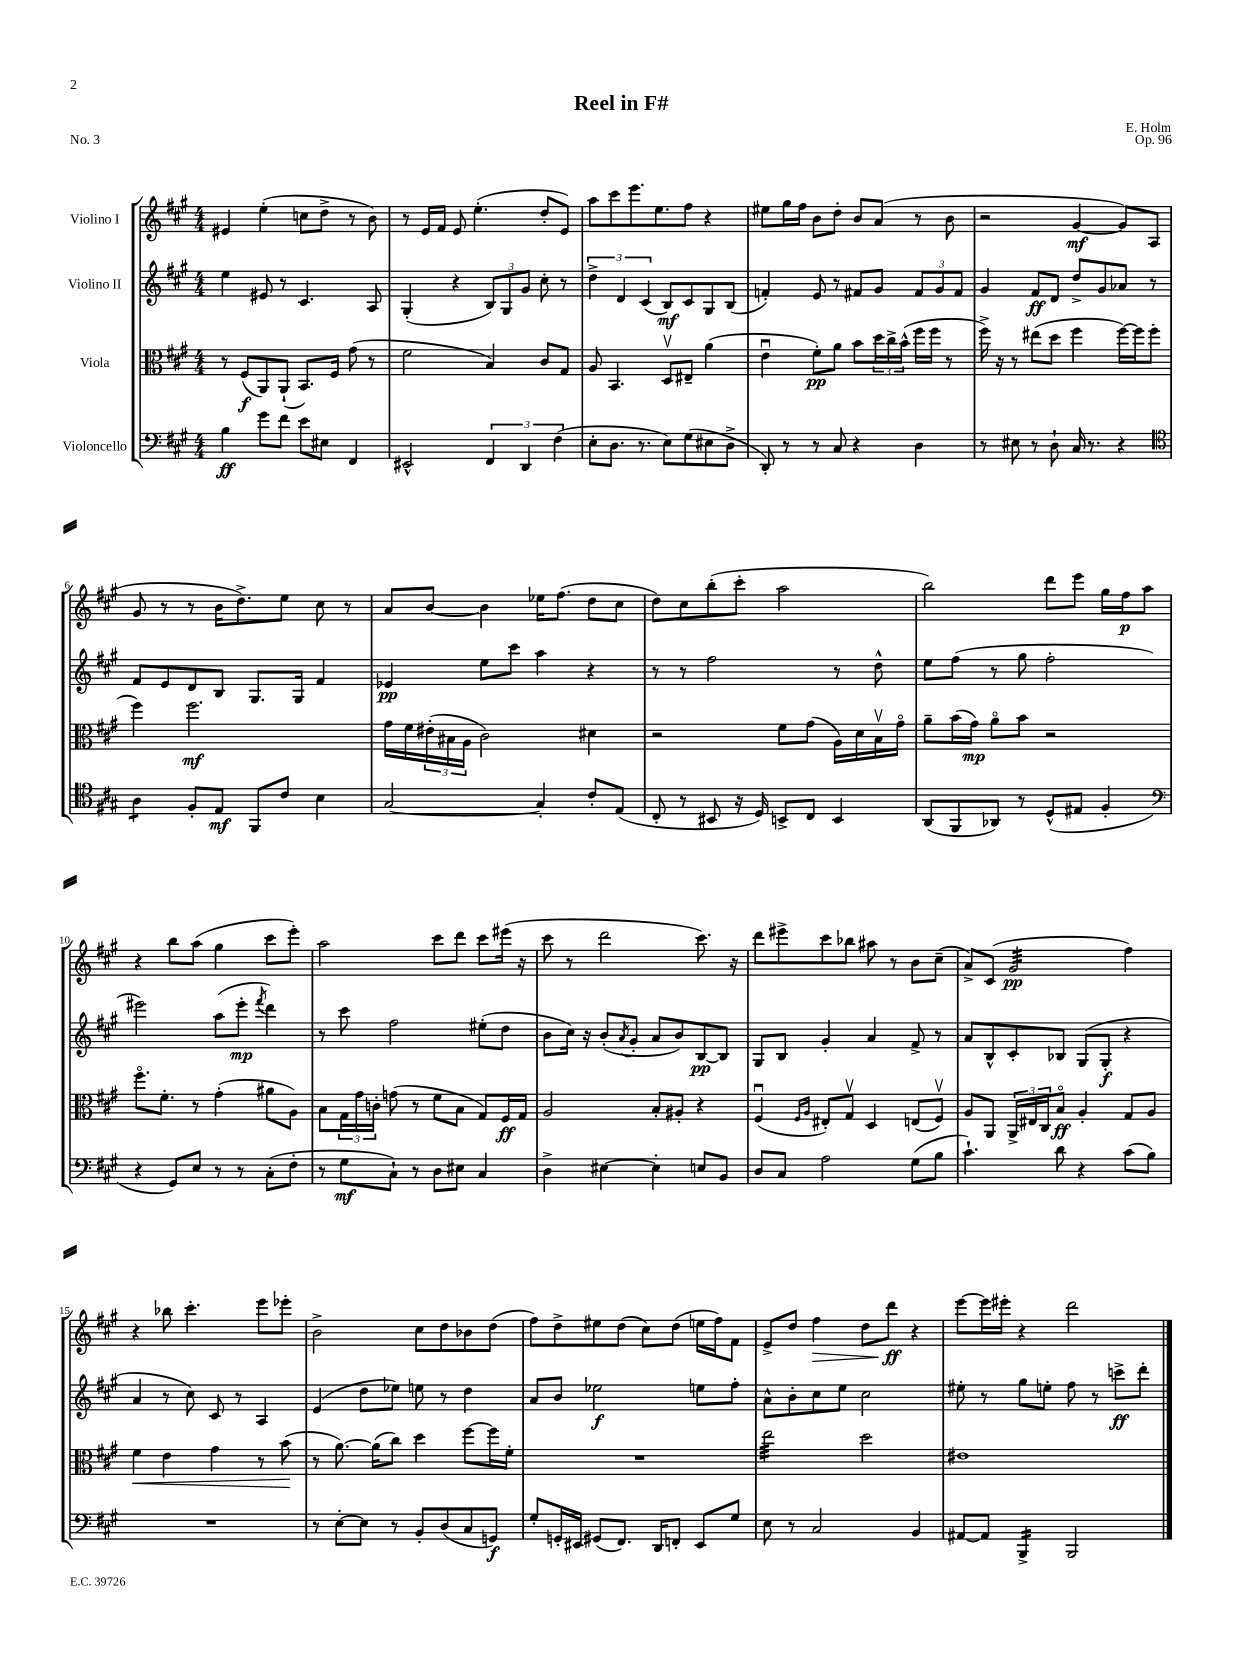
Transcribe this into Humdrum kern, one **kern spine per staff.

**kern	**kern	**kern	**kern
*staff4	*staff3	*staff2	*staff1
*clefF4	*clefC3	*clefG2	*clefG2
*k[f#c#g#]	*k[f#c#g#]	*k[f#c#g#]	*k[f#c#g#]
*M4/4	*M4/4	*M4/4	*M4/4
4B	8r	4ee	4e#
.	(8F#	.	.
8g#	8AA)	8e#	(4ee'
8f#	(8AA`	8r	.
8e	8.BB)	4.c#	8cc
8E#	.	.	8dd^
.	16F#	.	.
4FF#	(8g#	.	8r
.	8r	8A	8b)
=	=	=	=
2EE#^^	2f#	(4G#'	8r
.	.	.	16e
.	.	.	16f#
.	.	4r	8e
.	.	.	(4.ee'
6FF#	4B)	12B)	.
.	.	12G#	.
6DD	.	12g#	.
.	8c#	8cc#'	8dd'
(6F#	.	.	.
.	8G#	8r	8e)
=	=	=	=
8E'	8A	6dd^	8aa
8.D	4.BB	.	8ccc#
.	.	6d	.
.	.	.	8.eee
8.r	.	.	.
.	.	(6c#	.
.	.	.	8.ee
8E)	8Dv	8B)	.
(8G#	8E#~	8c#	8ff#
8E#	(4a	8G#	4r
8D^	.	(8B	.
=	=	=	=
8DD')	4eu	4f')	8ee#
8r	.	.	16gg#
.	.	.	16ff#
8r	8f#')	8e	8b
8C#	8a	8r	8dd'
4r	8b	8f#	8b
.	24dd	8g#	(8a
.	24cc#^	.	.
.	(24b^^	.	.
4D	16ff#	12f#	8r
.	16ff#	.	.
.	.	12g#	.
.	8r	.	8b
.	.	12f#	.
=	=	=	=
8r	16ff#^)	4g#	2r
.	16r	.	.
8E#	8r	.	.
8r	(8ee#	8f#	.
8D`	8dd	8d	.
16C#	4ff#	8dd^	[4g#
8.r	.	.	.
.	.	8g#	.
4r	[16ff#)	8a-	8g#])
.	16ff#]	.	.
.	(8ff#	8r	(8A
=	=	=	=
*clefC4	*	*	*
4A	4ff#)	8f#	8g#
.	.	8e	8r
8F#'	2.ff#	8d	8r
8E	.	8B	16b
.	.	.	8.dd^)
8FF#	.	8.G#	.
8c#	.	.	8ee
.	.	16G#	.
4B	.	4f#	8cc#
.	.	.	8r
=	=	=	=
[2G#	16g#	4e-	8a
.	16f#	.	.
.	(24e#'	.	[8b
.	24B#	.	.
.	24A	.	.
.	2c#)	8ee	4b]
.	.	8ccc#	.
4G#']	.	4aa	16ee-
.	.	.	(8.ff#
8c#'	4d#	4r	8dd
(8E	.	.	8cc#
=	=	=	=
8C#'	2r	8r	8dd)
8r	.	8r	8cc#
8BB#	.	2ff#	(8bb'
16r	.	.	8ccc#'
16D)	.	.	.
8BB^	8f#	.	2aa
8C#	(8g#	.	.
4BB	16A)	8r	.
.	16d	.	.
.	16Bv	8dd^^	.
.	16g#o	.	.
=	=	=	=
(8AA	8a~	8ee	2bb)
8FF#	(16b	(8ff#	.
.	16g#)	.	.
8AA-)	8ao	8r	.
8r	8b	8gg#	.
(8D^^	2r	2ff#'	8ddd
8E#	.	.	8eee
4F#'	.	.	16gg#
.	.	.	16ff#
.	.	.	8aa
=	=	=	=
*clefF4	*	*	*
4r	8.ff#o	2eee#)	4r
.	8.f#'	.	.
8GG#)	.	.	8bb
8E	8r	.	(8aa
8r	(4g#'	(8aa	4gg#
8r	.	8eee#'	.
.	.	8qfff#	.
(8C#'	8a#	4ddd)	8ccc#
8F#'	8A)	.	8eee')
=	=	=	=
8r	8B	8r	2aa
8G#	24G#	8ccc#	.
.	24g#	.	.
.	24c'	.	.
8C#`)	(8g	2ff#	.
8r	8r	.	.
8D	8f#	.	8ccc#
8E#	8B	.	8ddd
4C#	8G#)	(8ee#'	8ccc#
.	16F#	8dd	(16eee#
.	16G#	.	16r
=	=	=	=
4D^	2A	8b	8ccc#
.	.	16cc#)	8r
.	.	16r	.
[4E#	.	(8b'	2ddd
.	.	8qa	.
.	.	8g#'	.
4E#']	8B'	8a	.
.	8A#'	8b)	.
8E	4r	[8B	8.ccc#)
8BB	.	8B]	.
.	.	.	16r
=	=	=	=
8D	(4F#u	8G#	8ddd
8C#	.	8B	8eee#^
.	16qqF#	.	.
.	16qqA	.	.
2A	8E#')	4g#'	8ccc#
.	8G#v	.	8bb-
.	4D	4a	8aa#
.	.	.	8r
(8G#	(8E	8f#^	8b
8B	8F#v)	8r	(8cc#~
=	=	=	=
4.c#`)	8A	8a	8a^)
.	8AA	8B^^	(8c#
.	24AA^	8c#'	2g#
.	24E#	.	.
.	24C#	.	.
8d	8Bo	8B-	.
4r	4A'	(8G#	.
.	.	8G#'	.
(8c#	8G#	4r	4ff#)
8B)	8A	.	.
=	=	=	=
1r	4f#	4a	4r
.	4e	8r	8bb-
.	.	8cc#)	4.ccc#'
.	4g#	8c#	.
.	.	8r	.
.	8r	4A	8eee
.	(8b	.	8eee-'
=	=	=	=
8r	8r	(4e	2b^
[8E'	[8.a)	.	.
8E]	.	8dd	.
.	(16a]	.	.
8r	8cc#)	8ee-)	.
8BB'	4dd	8ee	8cc#
(8D	.	8r	8dd
8C#	[8ff#	4dd	8b-
8GG)	16ff#]	.	(8dd
.	16f#'	.	.
=	=	=	=
8G#'	1r	8a	8ff#)
16GG'	.	8b	8dd^
16EE#	.	.	.
(8GG#	.	2ee-	8ee#
8.FF#)	.	.	(8dd
.	.	.	8cc#)
16DD	.	.	.
8FF'	.	.	(8dd
8EE#	.	8ee	16ee
.	.	.	16ff#)
8G#	.	8ff#'	8f#
=	=	=	=
8E	2ee	8a^^	8e^
8r	.	8b'	8dd
2C#	.	8cc#	4ff#
.	.	8ee	.
.	2dd	2cc#	8dd
.	.	.	8ddd
4BB	.	.	4r
=	=	=	=
[8AA#	1e#	8ee#'	[8eee
8AA#]	.	8r	16eee]
.	.	.	16eee#'
4BBB^	.	8gg#	4r
.	.	8ee'	.
2BBB	.	8ff#	2ddd
.	.	8r	.
.	.	8ccc^	.
.	.	8ddd'	.
==	==	==	==
*-	*-	*-	*-
